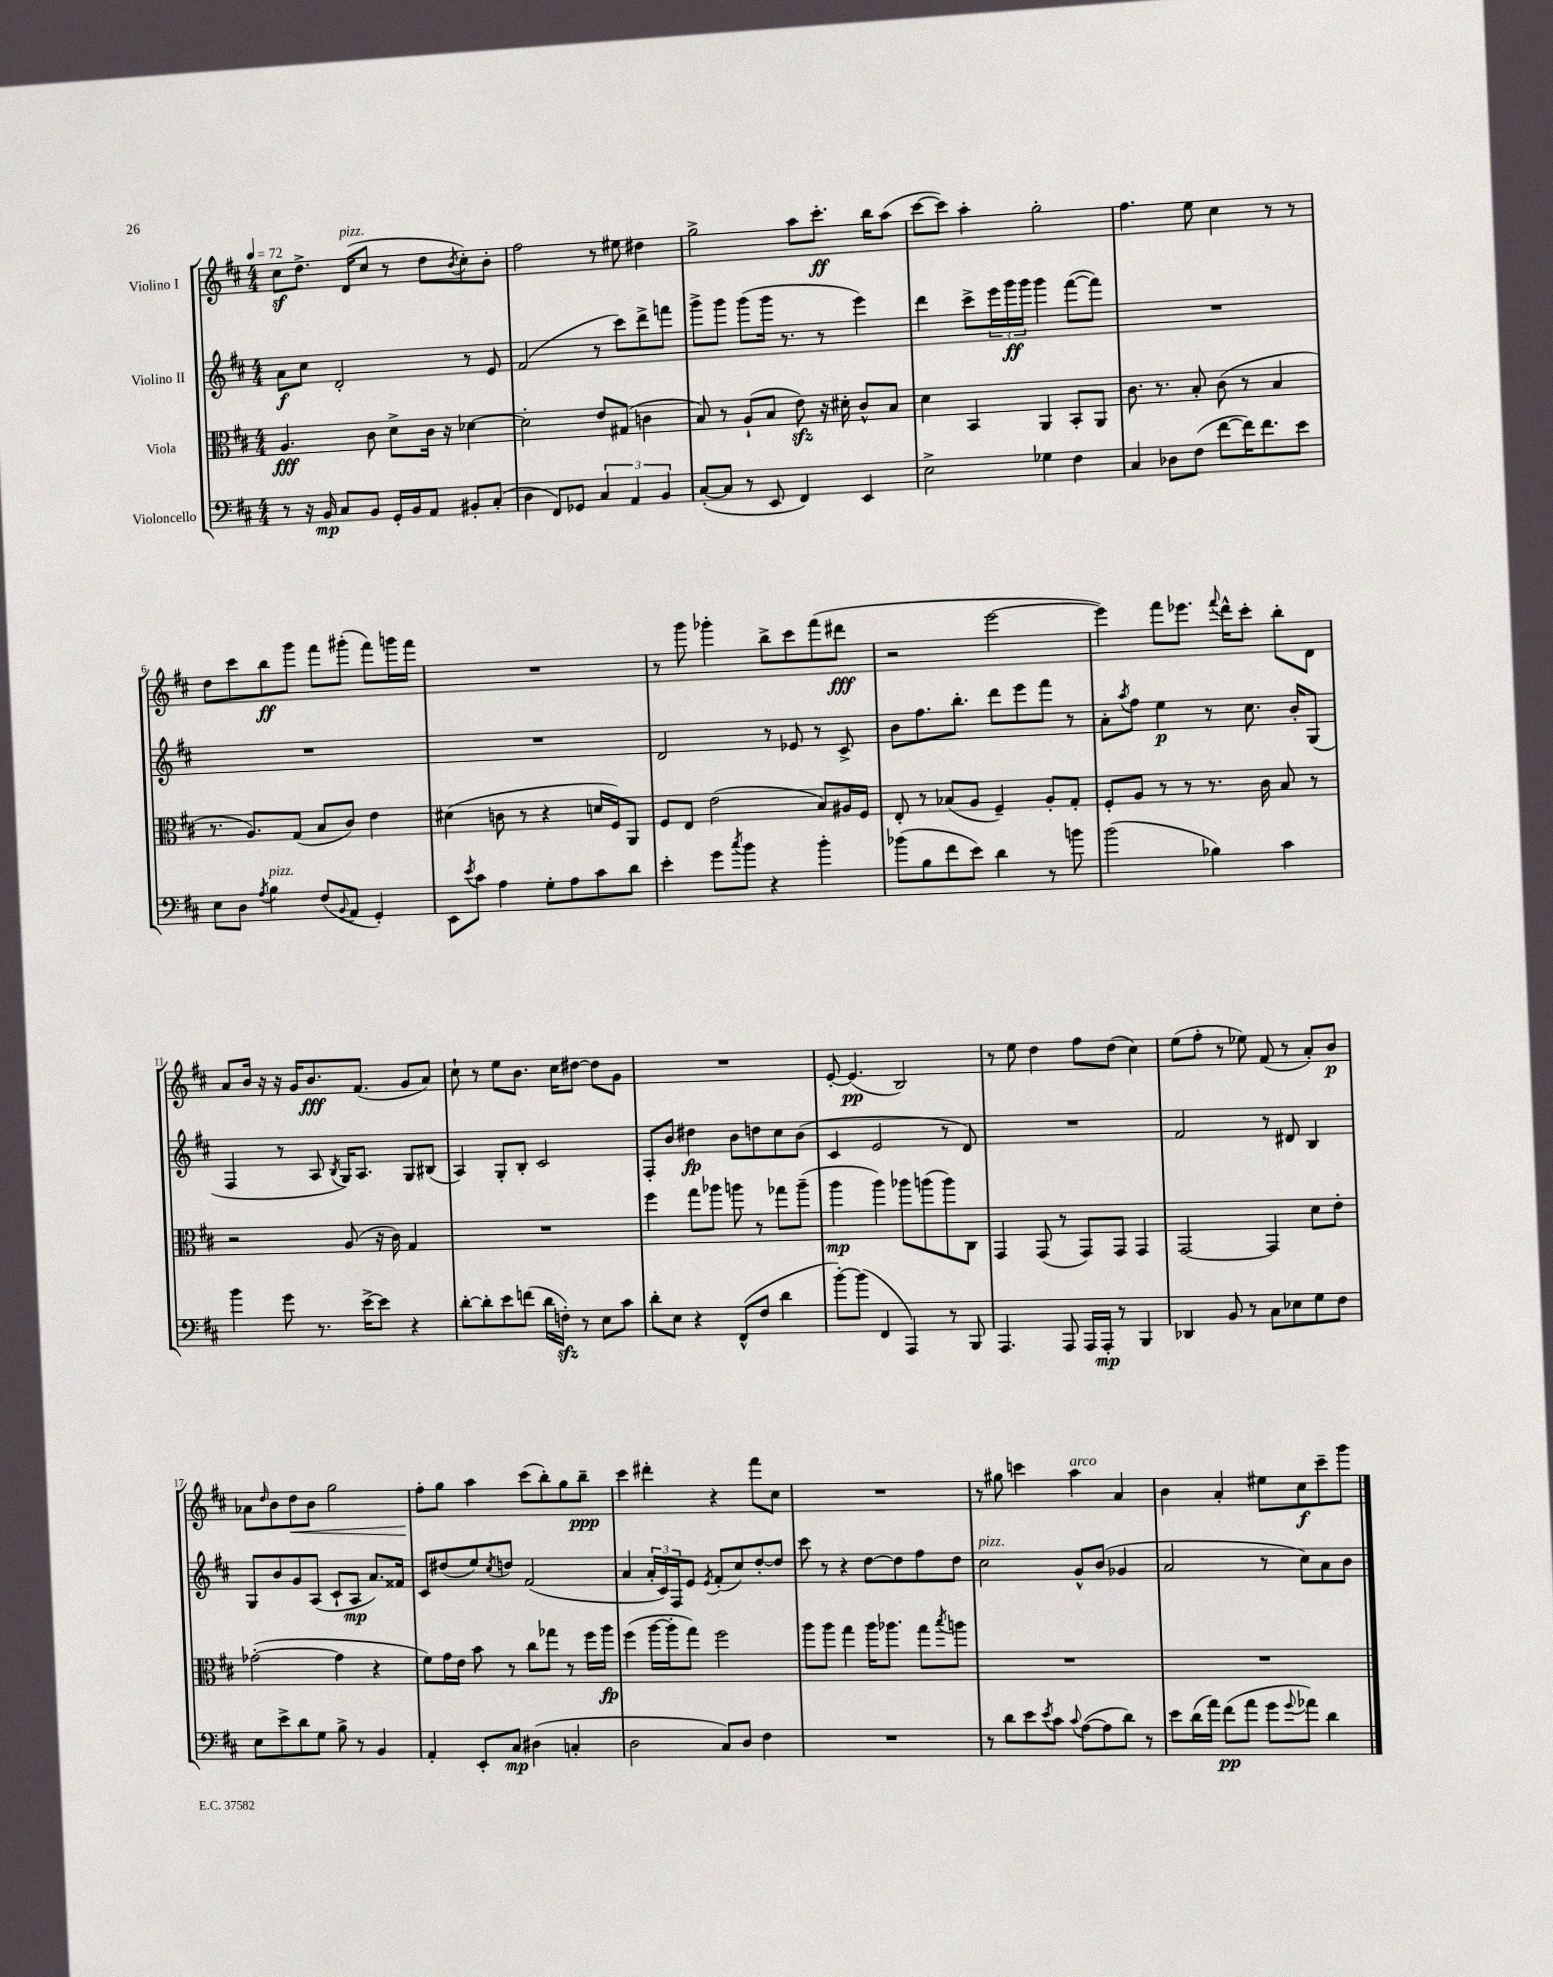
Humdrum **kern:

**kern	**kern	**kern	**kern
*staff4	*staff3	*staff2	*staff1
*clefF4	*clefC3	*clefG2	*clefG2
*k[f#c#]	*k[f#c#]	*k[f#c#]	*k[f#c#]
*M4/4	*M4/4	*M4/4	*M4/4
*MM72	*MM72	*MM72	*MM72
8r	4.A	8a	8cc#
16r	.	8cc#	8.dd^
16BB	.	.	.
8C#	.	2d'	.
.	.	.	(16d
8BB	8c#	.	8cc#
16GG'	8d^	.	8r
16BB	.	.	.
8AA	16c#	.	8dd
.	16r	.	.
.	.	.	8qb
8BB#'	[4d-	8r	8cc#')
(8C#'	.	8e	8b'
=	=	=	=
4D	2d-']	(2f#	2ff#
8FF#)	.	.	.
8GG-	.	.	.
6C#	8e	8r	8r
.	(8G#	8ccc#)	8ee#
6AA	.	.	.
.	4c	8ddd^	4dd#
6BB	.	.	.
.	.	8fff	.
=	=	=	=
([8C#'	8B)	8ggg^	2gg^
8C#]	8r	8ggg	.
8r	(8A`	(8ggg	.
8EE	8B	16ggg	.
.	.	8.r	.
4FF#)	8e)	.	8aa
.	16r	8r	8.ccc#'
.	16d#'	.	.
4EE	8c#^^	4eee)	.
.	.	.	16bb
.	8B	.	(8aa
=	=	=	=
2E^	4d	4ddd	[8ccc#
.	.	.	8ccc#])
.	4BB	8ccc#^	4aa'
.	.	24eee	.
.	.	24ggg	.
.	.	24ggg	.
4G-	4AA	4ggg	2gg'
4F#	8BB'	([8fff#	.
.	8AA	8fff#])	.
=	=	=	=
4C#	8.c#	1r	4.ff#
.	8.r	.	.
8D-	.	.	.
(8F#	8B'	.	8ee
[8f#	(8c#	.	4cc#
16f#])	8r	.	.
8.f#	.	.	.
.	4B	.	8r
8e	.	.	8r
=	=	=	=
8E	8.r	1r	8dd
8D	.	.	8ccc#
.	8.A)	.	.
8qA	.	.	.
4B	.	.	8bb
.	(8G	.	8ggg
(8F#	8B	.	8fff#
8qqBB	.	.	.
8AA	8c#)	.	(8ggg#'
4GG')	4e	.	8fff#)
.	.	.	16ggg
.	.	.	16fff#
=	=	=	=
8EE	(4d#	1r	1r
8qe	.	.	.
8c#	.	.	.
4A	8c	.	.
.	8r	.	.
8G'	4r	.	.
8A	.	.	.
8c#	16d	.	.
.	16F#)	.	.
8d	8AA	.	.
=	=	=	=
4e'	8F#	2d	8r
.	8E	.	8ggg
8g	(2e	.	4ggg-'
8qcc#	.	.	.
8b	.	.	.
4r	.	8r	8bb^
.	.	8e-	8ccc#
4b'	8B)	8r	(8fff#
.	16A#	8c#^	8ddd#
.	16F#	.	.
=	=	=	=
(8b-	8E'	8b	2r
8B	8r	8.ff#	.
8f#	(8B-	.	.
.	.	8.bb'	.
8e)	8A	.	.
4d	4F#~)	8ddd	[2eee
.	.	8eee	.
8r	8A'	8fff#	.
8b	8G'	8r	.
=	=	=	=
(2b	8F#'	8a'	4eee])
.	.	8qaa	.
.	8A	8ff#	.
.	8r	4ee	8fff#
.	8r	.	8.eee-
4B-)	8.r	8r	.
.	.	.	8qqfff#
.	.	.	16ddd^^
.	.	8.cc#	8ccc#'
.	16c#	.	.
4c#	8B	.	8bb'
.	.	16b'	.
.	8r	(8G	8d
=	=	=	=
4b	2r	4F#	8a
.	.	.	16b
.	.	.	16r
8g	.	8r	16r
.	.	.	16g
8.r	.	8A	8.b
.	.	8qB	.
.	(8A	16G)	.
[16e^	.	8.A	(8.f#
8e]	16r	.	.
.	16c#)	.	.
4r	4G	8G	8g
.	.	(8B#	8a)
=	=	=	=
[8d'	1r	4A)	8cc#`
8d']	.	.	8r
8e	.	8G'	8ee
(8f	.	8B'	8.b
16d	.	2c#	.
16F')	.	.	16cc#
8r	.	.	[8dd#
8E	.	.	8dd#]
8c#	.	.	8g
=	=	=	=
8d'	4ff#	8F#'	1r
8E	.	8b	.
4r	8gg	4dd#	.
.	8aa-	.	.
(8FF#^^	8aa	8b	.
8F#	8r	8dd	.
4d	8gg-	8cc#	.
.	(8aa~	(8b	.
=	=	=	=
[8b')	4aa	4c#	[8e'
(8b]	.	.	(4.e]
4FF#	4aa)	2e	.
4AAA)	8aa-	.	2B)
.	(8aa	.	.
8r	8aa)	8r	.
8BBB	8C#	8d)	.
=	=	=	=
4.AAA	4GG	1r	8r
.	.	.	8ee
.	(8GG	.	4dd
8AAA	8r	.	.
16AAA	8GG)	.	8ff#
16AAA'	.	.	.
8r	8GG	.	(8dd
4BBB	4GG	.	4cc#)
=	=	=	=
4DD-	[2GG	2f#	(8ee
.	.	.	8ff#'
8BB	.	.	8r
8r	.	.	8ee-)
8C#	4GG]	8r	(8f#
8E-	.	8d#	8r
8G	8d	4B	8a')
8F#	8e'	.	8b
=	=	=	=
8E	([2g-'	8G	8a-
.	.	.	16qqdd
8e^	.	8b	8b
8d	.	8g	8dd
8G	.	(8A	8b
8B^	4g-]	8c#`	2gg
8r	.	8A	.
4BB	4r	8.a)	.
.	.	16f##	.
=	=	=	=
4AA'	8f#)	8c#	8ff#'
.	16g	(8dd#	8gg
.	16e	.	.
8EE'	8b	8ee)	4aa
.	.	8qcc#	.
8C#	8r	8dd	.
(4D#	8cc#	(2f#	(8ccc#
.	8gg-	.	8bb')
4C'	8r	.	8gg
.	16ff#	.	8bb~
.	16aa	.	.
=	=	=	=
2D	(4ff#	4a	4ccc#
.	[16aa	24a'	4ddd#'
.	.	24c#)	.
.	16aa']	.	.
.	.	24F#	.
.	8gg)	8e	.
.	.	8qe	.
8C#)	2ff#	(8f#'	4r
8D	.	8cc#)	.
4F#	.	[8dd'	8fff#
.	.	8dd]	8cc#
=	=	=	=
1r	8aa	8ccc#	1r
.	8aa	8r	.
.	4gg	4r	.
.	16aa	[8dd	.
.	8.aa-	.	.
.	.	8dd]	.
.	8gg	8ff#	.
.	8qbb	.	.
.	8aa	8dd	.
=	=	=	=
8r	1r	2cc#	8r
8d	.	.	8gg#
8e	.	.	4ccc
8qe	.	.	.
8c#	.	.	.
8qqc#	.	.	.
([8A	.	8g^^	4aa
8A]	.	(8b	.
8d)	.	4g-	4a
8r	.	.	.
=	=	=	=
8e	1r	2a	4b
(16d	.	.	.
16a)	.	.	.
(8f#	.	.	4a'
8a	.	.	.
8g	.	8r	8ee#
8qqg	.	.	.
8a-)	.	8cc#)	8cc#
4d	.	8a	8ccc#~
.	.	8b	8ggg
==	==	==	==
*-	*-	*-	*-
